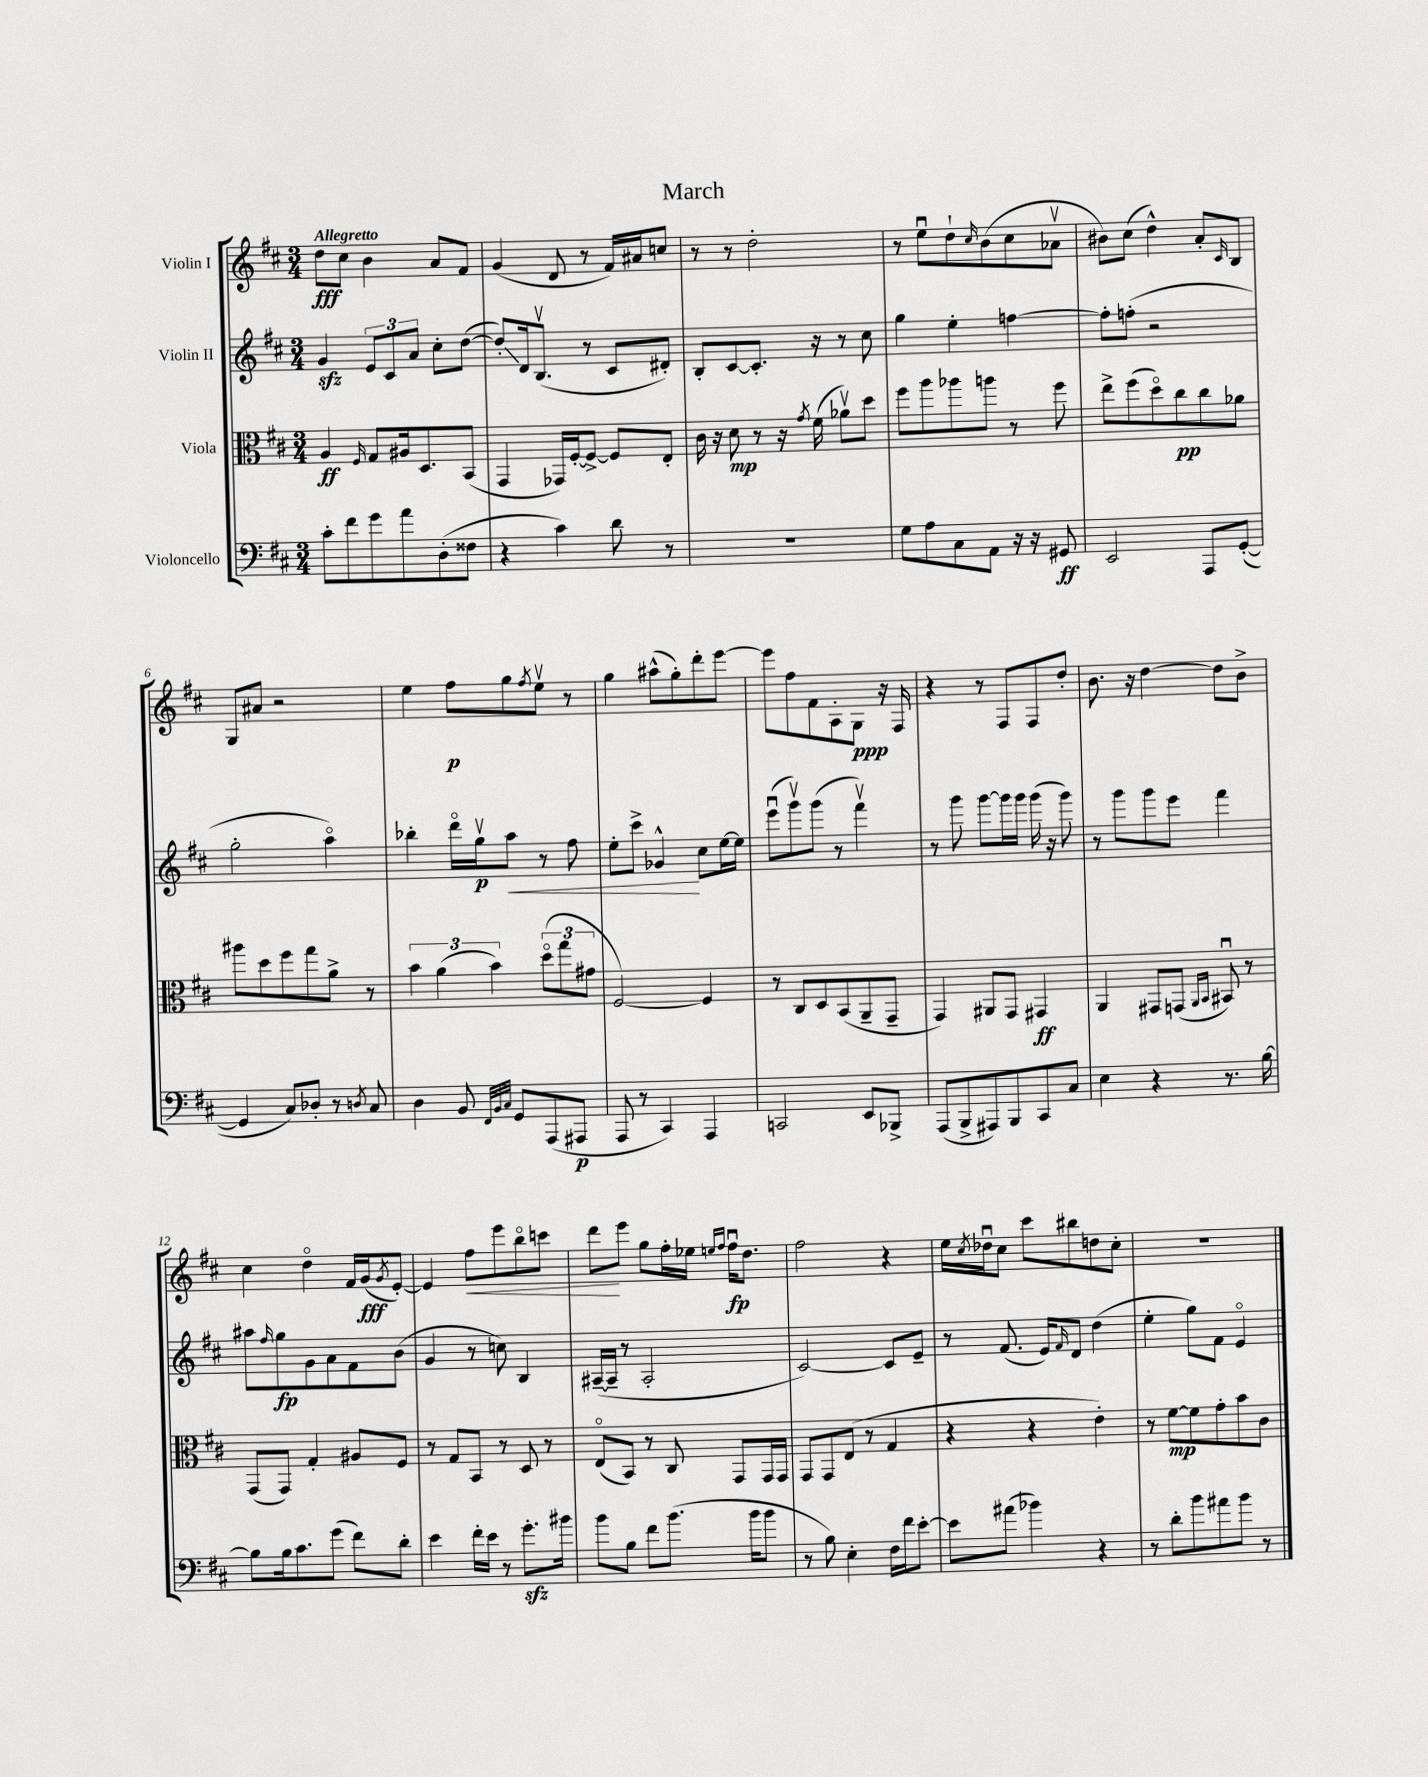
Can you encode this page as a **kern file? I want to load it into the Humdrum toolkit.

**kern	**kern	**kern	**kern
*staff4	*staff3	*staff2	*staff1
*clefF4	*clefC3	*clefG2	*clefG2
*k[f#c#]	*k[f#c#]	*k[f#c#]	*k[f#c#]
*M3/4	*M3/4	*M3/4	*M3/4
8c#'\L	4A/	4g/	8dd\L
8f#\	.	.	8cc#\J
.	16qqF#/	.	.
8g\	8G/L	12e/L	4b\
.	.	12c#/	.
8a\	16A#/k	.	.
.	.	12a/J	.
.	8.D/	.	.
(8D'\	.	8cc#'\L	8a/L
8F##\J	(8BB/J	([8dd\J	8f#/J
=	=	=	=
4r	4GG/	8dd'/]L)	(4g/
.	.	16d/k	.
.	.	(8.Bv/J	.
4c#\)	16GG-/LL)	.	8d/
.	[16F#'/J	.	.
.	8F#^/_J	8r	8r
8d\	8F#/]L	8c#/L	16f#/LL)
.	.	.	16a#/J
8r	8E'/J	8d#'/J)	8cc/J
=	=	=	=
2.r	16c#\	8B'/L	8r
.	16r	.	.
.	8d\	[8c#/	8r
.	8r	8.c#'/]J	2dd'\
.	16r	.	.
.	8qg/	.	.
.	(16f#\	16r	.
.	8a-v\L)	8r	.
.	8dd\J	8cc#\	.
=	=	=	=
8G\L	8ff#\L	4gg\	8r
8A\	8aa\	.	8eeu\L
8C#\	8aa-\	4ee'\	8dd`\
.	.	.	16qqcc#/
8AA\J	8aa\J	.	(8b\
16r	8r	[4ff\	8cc#\
16r	.	.	.
8GG#/	8ff#\	.	8a-v\J
=	=	=	=
2EE/	8ee^\L	8ff'\]L	8b#\L)
.	(8ff#\	(8ff'\J	(8cc#\J
.	8ddo\)	2r	4dd^^\)
.	8cc#\	.	.
8AAA/L	8cc#\	.	8a'/L
.	.	.	16qqc#/
([8GG'/J	8a-\J	.	8B/J
=	=	=	=
4GG/]	8aa#\L	2gg'\	8G/L
.	8dd\	.	8a#/J
8C#/L)	8ff#\	.	2r
8D-'/J	8gg\	.	.
8r	8a^\J	4aao\)	.
8qD/	.	.	.
8C#/	8r	.	.
=	=	=	=
4D\	6b\	4bb-'\	4ee\
.	(6a\	.	.
8BB/	.	16dddo\LL	8ff#\L
.	.	16ggv\J	.
.	6b\)	.	.
32qqFF#/LLL	.	.	.
32qqBB/	.	.	.
32qqC#/JJJ	.	.	.
8GG/L	.	8aa\J	8gg\
.	.	.	8qff#/
(8AAA/	(12ddo\L	8r	8eev\J
.	12gg\	.	.
8AAA#/J	.	8ff#\	8r
.	12g#\J	.	.
=	=	=	=
8AAA/	[2F#/)	8ee'\L	4gg\
8r	.	8ccc#^\J	.
4CC#/)	.	4g-^^/	(8aa#^^\L
.	.	.	8gg'\)
4AAA/	4F#/]	8cc#\L	8ddd'\
.	.	[16ee\L	[8eee\J
.	.	16ee\]JJ	.
=	=	=	=
2CC/	8r	(8eeeu\L	8eee\]L
.	8C#/L	8gggv\)	8ff#\
.	8D/	(8ggg\J	8f#\
.	(8BB/	8r	8A'\
8EE/L	8AA~/	4fff#v\)	8G\J
8BBB-^/J	8GG~/J	.	16r
.	.	.	16F#/
=	=	=	=
(8AAA/L	4GG/)	8r	4r
8BBB^/	.	8ggg\	.
8AAA#/)	8AA#/L	[8ggg\L	8r
8BBB/	8GG/J	16ggg\]L	8F#/L
.	.	16ggg\JJ	.
8CC#/	4GG#/	(16ggg\	8F#/
.	.	16r	.
8C#/J	.	8ggg\)	8dd'/J
=	=	=	=
4E\	4AA/	8r	8.b\
.	.	8ggg\L	.
.	.	.	16r
4r	8GG#/L	8ggg\	[4dd\
.	(8GG/J	8eee\J	.
.	16qqAA/LL	.	.
.	16qqBB/JJ	.	.
8.r	8BB#u/)	4fff#\	8dd\]L
.	8r	.	8b^\J
[16B\	.	.	.
=	=	=	=
8B\]L	(8GG/L	8aa#\L	4cc#\
.	.	16qqff#/	.
16B\k	8GG/J)	8gg\	.
8.c#\	.	.	.
.	4G'/	8g\	4ddo\
(8g\J	.	8a\	.
8f#\L)	8A#/L	8f#\	16f#/LL
.	.	.	(16g/J
.	.	.	8qg/
8d'\J	8F#/J	(8b\J	[8e'/J)
=	=	=	=
4e\	8r	4g/	4e/]
.	8G/L	.	.
16f#'\LL	8BB/J	8r	8ff#\L
16e\JJ	.	.	.
8r	8r	8cc\)	8eee\
8.g'\L	8D/	4B/	8bbo\
.	8r	.	8ccc\J
16b#\Jk	.	.	.
=	=	=	=
8b\L	(8Eo/L	([16A#~/LL	8ddd\L
.	.	16A#~/]JJ	.
8B\J	8BB/J)	8r	8eee\J
8f#\L	8r	2A#'/	8gg\L
(8.b\J	8C#/	.	16ff#'\L
.	.	.	16ee-\JJ
.	.	.	16qqee/LL
.	.	.	16qqff#/JJ
.	8GG/L	.	16ff#u\LK
16b\LK	.	.	8.dd\J
8b\J	16GG/L	.	.
.	16GG/JJ	.	.
=	=	=	=
8r	8GG/L	[2c#/)	2ff#\
8B\)	8GG/	.	.
4E'\	(8E/J	.	.
.	8r	.	.
16F#\LL	4G/	8c#/]L	4r
16f#\J	.	.	.
[8e'\J	.	8e~/J	.
=	=	=	=
8e\]L	4r	8r	16ee\LL
.	.	.	8qcc#/
.	.	.	16dd-u\J
(8a#\J	.	(8.f#/	8cc#\J
4b-\)	4r	.	8ccc#\L
.	.	16e/LK)	.
.	.	16qqf#/	.
.	.	8d/J	8bb#\
4r	4e'\)	(4dd\	8dd\
.	.	.	8cc#'\J
=	=	=	=
8r	8r	4ee'\	2.r
8d'\L	[8f#\L	.	.
8b\	8f#\]	8gg\L)	.
8a#\	8g'\	8f#\J	.
8b\J	8b\	4eo/	.
8r	8c#\J	.	.
==	==	==	==
*-	*-	*-	*-
